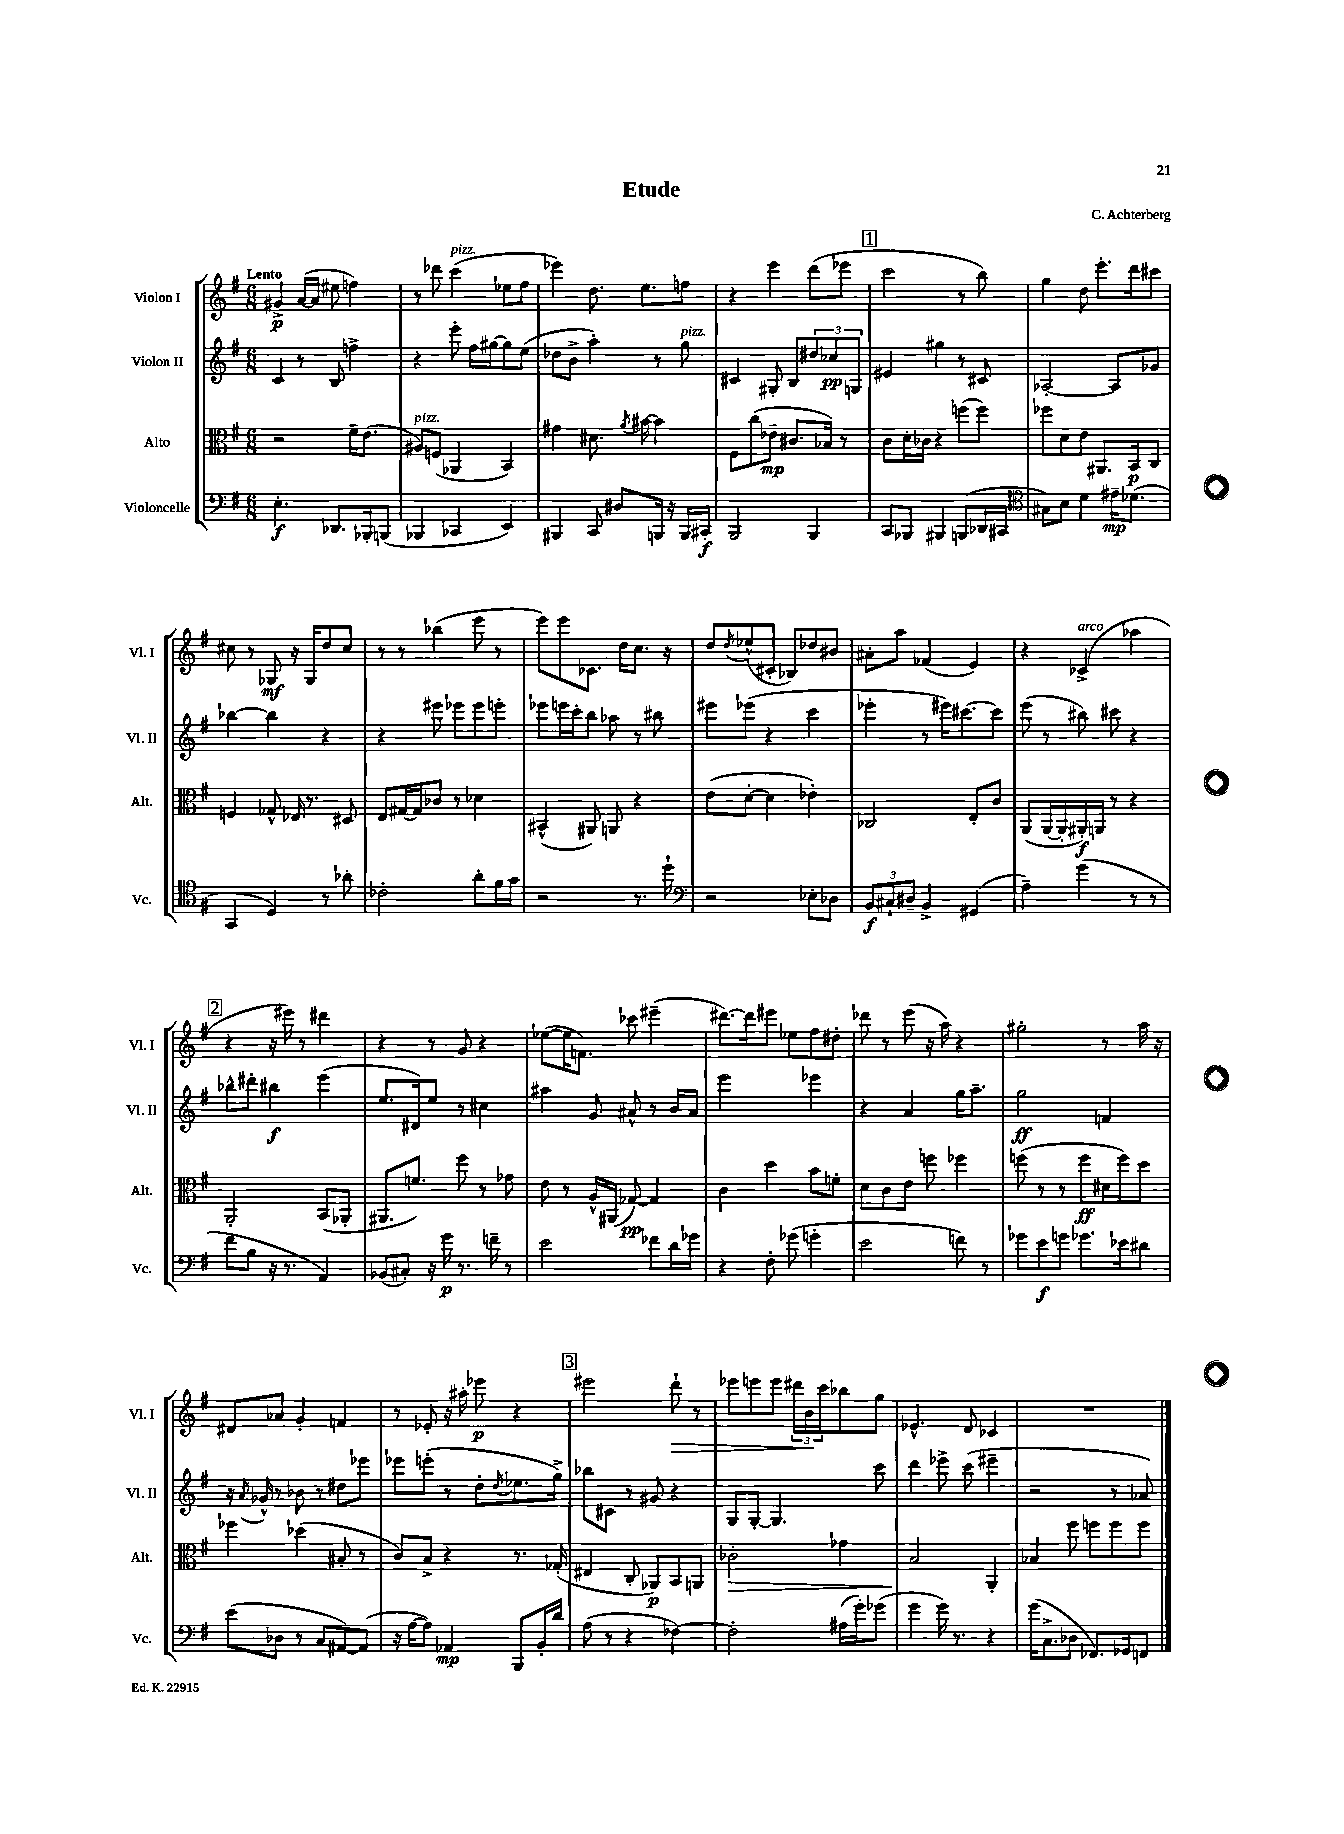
\header { title = "Etude" composer = "C. Achterberg" }
<<
\new StaffGroup <<
\new Staff = "s0" \with { instrumentName = "Violon I" shortInstrumentName = "Vl. I" } {
    \clef treble \key g \major \numericTimeSignature \time 6/8 \tempo "Lento"
    gis'4->\p a'16~( a'16 eis''8 f''4) |
    r8 des'''8 c'''4^\markup { \italic "pizz." }( ees''8 fis''8 |
    ees'''4) d''8. e''8. f''8 |
    r4 e'''4 d'''8( ees'''8 |
    \mark \markup { \box "1" } c'''2 r8 b''8) |
    g''4 d''8 e'''8.-. d'''16 cis'''8 |
    cis''8 r8 ges8\mf r16 ges16 d''8 cis''8 |
    r8 r8 bes''4( e'''8 r8 |
    e'''8) e'''8 ces'8. d''16 c''8. r16 |
    d''8 \acciaccatura { d''8 } ees''8-^( cis'8-. bes8) des''8 bis'8 |
    ais'8-. a''8 fes'4( e'4) |
    r4 ces'4->^\markup { \italic "arco" }( aes''4 |
    \mark \markup { \box "2" } r4 r16 eis'''16) r8 dis'''4 |
    r4 r8 g'8 r4 |
    ees''8~( ees''16 f'8.) ces'''8 eis'''4--( |
    dis'''8.~) dis'''16 eis'''8 ees''8 fis''8 dis''8-. |
    des'''8 r8 e'''8( r16 a''16) r4 |
    gis''2-. r8 a''16 r16 |
    dis'8 aes'8 g'4-. f'4 |
    r8 ees'8-. r16 ais''16-. ees'''8\p r4 |
    \mark \markup { \box "3" } eis'''2 d'''8-!\> r8 |
    ees'''8 e'''8 e'''8 \tuplet 3/2 { dis'''16 b'16\! c'''16 } bes''8 g''8 |
    ees'4.-^ d'8 ces'4 |
    R2. \bar "|." |
}
\new Staff = "s1" \with { instrumentName = "Violon II" shortInstrumentName = "Vl. II" } {
    \clef treble \key g \major \numericTimeSignature \time 6/8
    c'4 r8 b8 f''4-> |
    r4 e'''8-. fis''16 gis''16~ gis''8 e''8( |
    des''8 b'8-> a''4-.) r8 g''8^\markup { \italic "pizz." } |
    cis'4 gis8-. b8 \tuplet 3/2 { dis''8 ces''8\pp g8 } |
    \mark \markup { \box "1" } eis'4 gis''4 r8 cis'8 |
    aes2~-. aes8 ges'8 |
    bes''4~ bes''4 r4 |
    r4 eis'''8 ees'''8 ees'''8 e'''8-. |
    ees'''8 e'''16 c'''16-. b''8 aes''8 r8 bis''8 |
    eis'''8 ees'''8( r4 c'''4 |
    ees'''4-. r8 eis'''16) cis'''8.~ cis'''8 |
    e'''8( r8 bis''8) cis'''8 r4 |
    \mark \markup { \box "2" } bes''8-^ dis'''8-. bis''4\f e'''4( |
    e''8. dis'16) e''8 r8 cis''4 |
    ais''4 g'8 ais'8-^ r8 b'16 ais'16 |
    e'''2 ees'''4 |
    r4 a'4 g''16 a''8.-- |
    g''2\ff f'4 |
    r16 \acciaccatura { a'8 } ges'16-^ r8 bes'8 r8 dis''8 ees'''8 |
    ees'''8 e'''8-.( r8 d''8-. \acciaccatura { d''8 } ees''8. g''16->) |
    \mark \markup { \box "3" } bes''8 cis'8 r8 gis'8 r4 |
    g8 g8~-. g4. c'''8 |
    d'''4 ees'''8-> c'''8( eis'''4-- |
    r2 r8 aes'8) \bar "|." |
}
\new Staff = "s2" \with { instrumentName = "Alto" shortInstrumentName = "Alt." } {
    \clef alto \key g \major \numericTimeSignature \time 6/8
    r2 fis'16-- e'8.( |
    ais8^\markup { \italic "pizz." }) f8( aes,4 b,4) |
    gis'4 dis'8. \acciaccatura { a'8 } bis'16~ bis'4 |
    fis8 c''8( ees'8--\mp cis'8. bes16) r8 |
    \mark \markup { \box "1" } c'8 d'16-. ces'16 r4 f''8( f''8) |
    fes''8 d'8 e'8 ais,8. b,16\p c8 |
    f4 ges8-^ ees16 r8. dis8 |
    e8 gis16~ gis16 ces'8 r8 des'4 |
    bis,4-^( ais,8) a,8 r4 |
    e'8( d'8~-. d'4 ees'4-.) |
    ces2 e8-. c'8 |
    a,8( a,16~ a,16-. ais,16-.\f) a,16 r8 r4 |
    \mark \markup { \box "2" } a,2-. b,8( aes,8-. |
    ais,8. f'8.) fis''8 r8 ges'8 |
    e'8 r8 a16-^ ais,16( ges8~\pp) ges4 |
    c'4 d''4 b'8 f'8-. |
    d'8 c'8 e'8 f''8 fes''4 |
    f''8( r8 r8 f''8\ff dis'16 f''16) d''8 |
    fes''4 des''4( bis8-. r8 |
    c'8) b8-> r4 r8. ges16-.( |
    \mark \markup { \box "3" } eis4 c8-. aes,8\p) b,8 a,8 |
    ces'2-.\> ges'4 |
    b2\! a,4-. |
    bes4 fis''8 f''8 f''8 f''8 \bar "|." |
}
\new Staff = "s3" \with { instrumentName = "Violoncelle" shortInstrumentName = "Vc." } {
    \clef bass \key g \major \numericTimeSignature \time 6/8
    e4.-.\f des,8. bes,,16-. b,,8( |
    bes,,4 ces,4 e,4) |
    bis,,4 c,8 dis8 b,,16 r16 b,,16 cis,16-.\f |
    b,,2 b,,4 |
    \mark \markup { \box "1" } c,8 bes,,8 bis,,4 b,,8( des,16 cis,16 |
    \clef tenor gis8) b8 d'4 eis'16--\mp des'8.( |
    g,4 d4) r8 aes'8-. |
    ces'2-. a'8-. fis'16 g'16 |
    r2 r8. d''16-! |
    \clef bass r2 ees8-. des8 |
    \tuplet 3/2 { b,8\f cis8-! dis8-- } b,4-> gis,4( |
    a4--) g'4( r8 r8 |
    \mark \markup { \box "2" } fis'8 b8 r16 r8. a,4) |
    bes,8( cis8-.) r16 g'16\p r8. f'16-- r8 |
    e'2 fes'8 d'16 ges'16 |
    r4 fis8-. ges'8( g'4-. |
    e'2 f'8) r8 |
    ges'8 e'8\f g'8 ges'8. ees'16 dis'8 |
    e'8( des8 r8 c8 ais,8~) ais,8( |
    r16 a16~ a8) aes,4\mp b,,8 b,16-. d'16 |
    \mark \markup { \box "3" } a8( r8 r4 fes4~) |
    fes2-. ais16( g'16-.) ges'8( |
    g'4 g'16) r8. r4 |
    g'16( c8.-> des8 fes,8.) ges,16 f,8 \bar "|." |
}
>>
>>
\layout { \context { \Score \remove "Bar_number_engraver" } }
